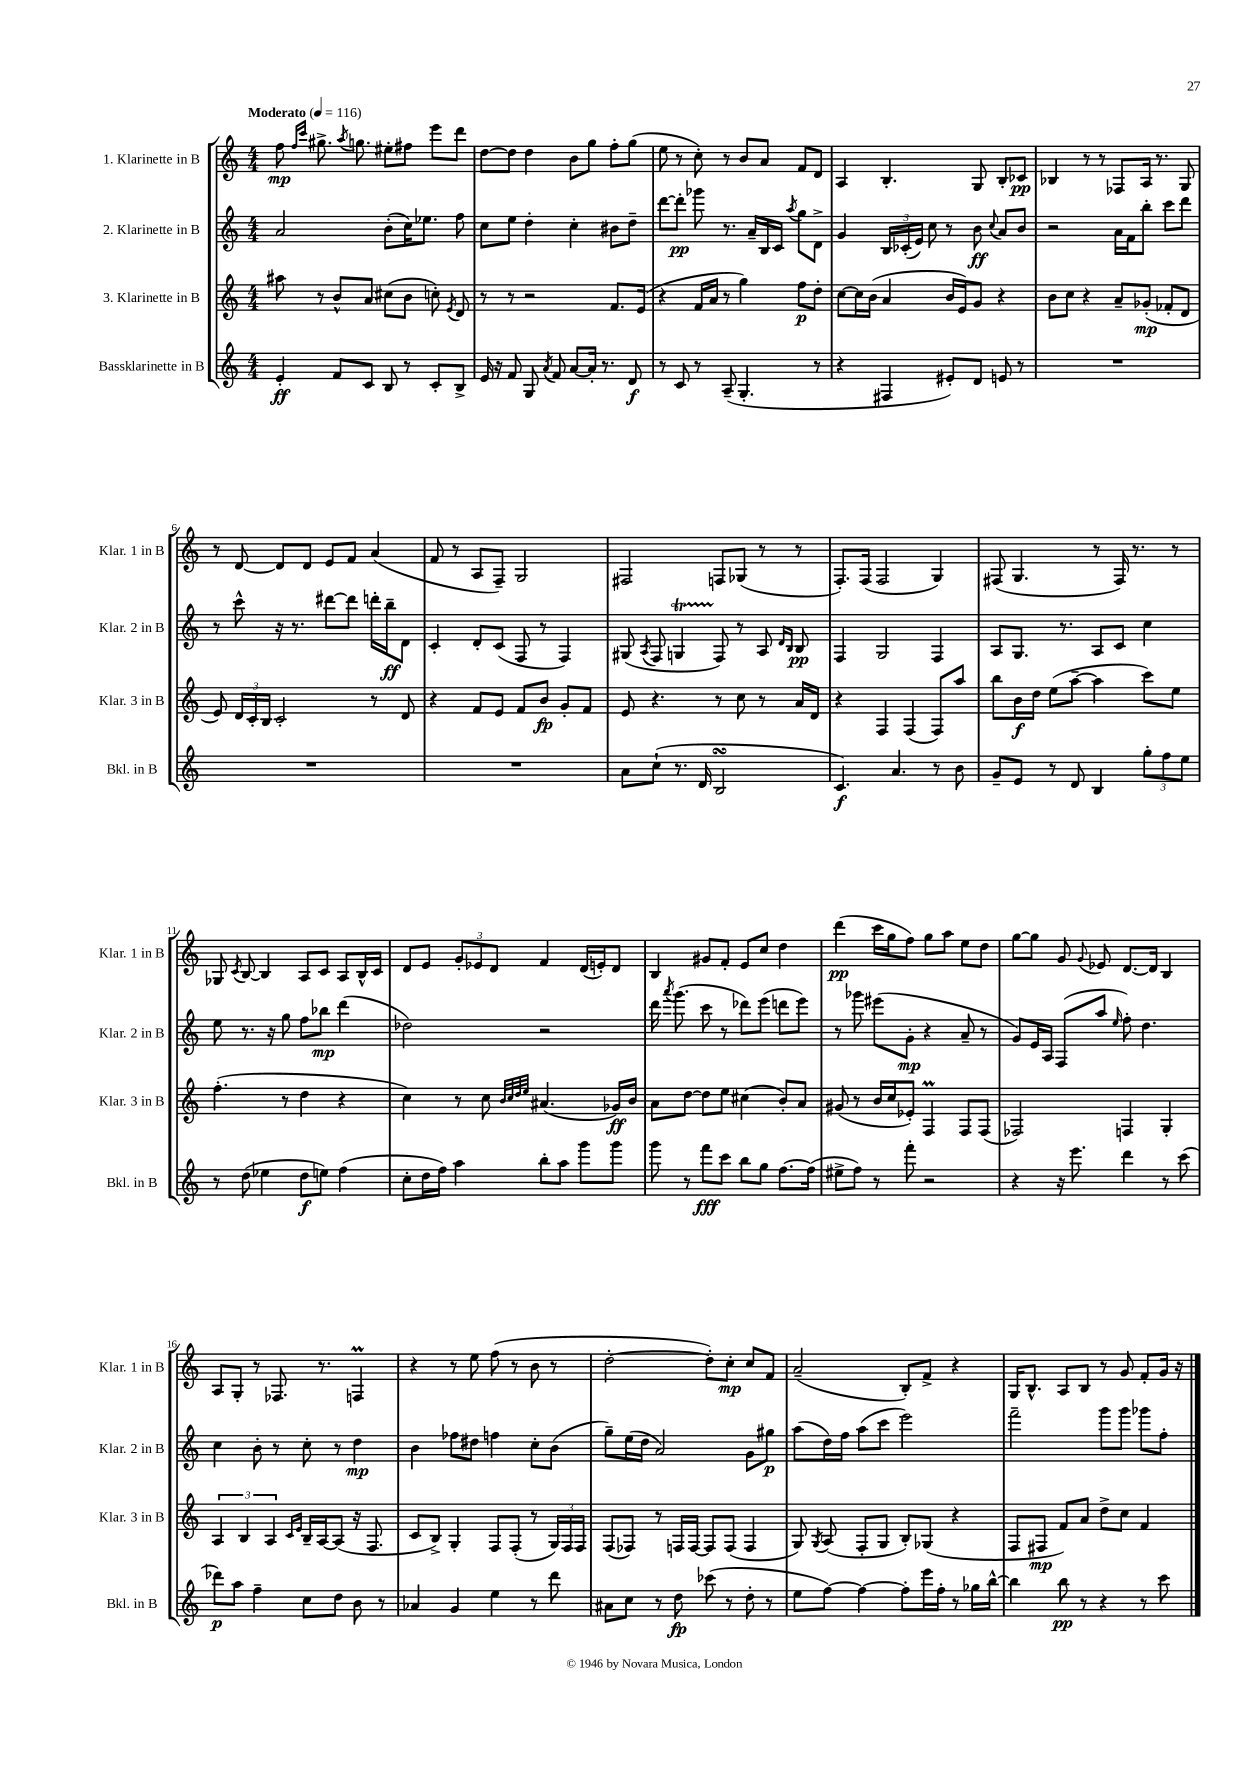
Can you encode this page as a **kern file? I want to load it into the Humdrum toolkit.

**kern	**dynam	**kern	**dynam	**kern	**dynam	**kern	**dynam
*part4	*part4	*part3	*part3	*part2	*part2	*part1	*part1
*staff4	*staff4	*staff3	*staff3	*staff2	*staff2	*staff1	*staff1
*I"Bassklarinette in B	*	*I"3. Klarinette in B	*	*I"2. Klarinette in B	*	*I"1. Klarinette in B	*
*I'Bkl. in B	*	*I'Klar. 3 in B	*	*I'Klar. 2 in B	*	*I'Klar. 1 in B	*
*clefG2	*	*clefG2	*	*clefG2	*	*clefG2	*
*k[]	*	*k[]	*	*k[]	*	*k[]	*
*M4/4	*	*M4/4	*	*M4/4	*	*M4/4	*
*MM116	*	*MM116	*	*MM116	*	*MM116	*
=1	=1	=1	=1	=1	=1	=1	=1
!	!	!	!	!	!	!LO:TX:a:B:t=Moderato	!
4e'/	ff	8aa#X\	.	2a/	.	8ff\	mp
.	.	.	.	.	.	16qqff/LL	.
.	.	.	.	.	.	16qqccc/JJ	.
.	.	8r	.	.	.	8.gg#X^\	.
8f/L	.	8b^^/L	.	.	.	.	.
.	.	.	.	.	.	8qaa/	.
.	.	.	.	.	.	8.ggn\	.
8c/J	.	8a/J	.	.	.	.	.
8B/	.	(8cc#X\L	.	(8b'\L	.	8ee#X'\L	.
8r	.	8b\J	.	16cc\K)	.	8ff#X\J	.
.	.	.	.	8.ee-X\J	.	.	.
8c'/L	.	8ccn'\)	.	.	.	8eee\L	.
.	.	8qe/	.	.	.	.	.
8B^/J	.	8d/	.	8ff\	.	8ddd\J	.
=2	=2	=2	=2	=2	=2	=2	=2
16e/	.	8r	.	8cc\L	.	[8dd\L	.
16r	.	.	.	.	.	.	.
8f/	.	8r	.	8ee\J	.	8dd\J]	.
8G/	.	2r	.	4dd'\	.	4dd\	.
8qa/	.	.	.	.	.	.	.
8f/	.	.	.	.	.	.	.
[8a/L	.	.	.	4cc'\	.	8b\L	.
16a'/Jk]	.	.	.	.	.	8gg\J	.
8.r	.	.	.	.	.	.	.
.	.	8.f/L	.	8b#X\L	.	8ff'\L	.
8d/	f	.	.	8dd~\J	.	(8gg\J	.
.	.	(16e/Jk	.	.	.	.	.
=3	=3	=3	=3	=3	=3	=3	=3
8r	.	4r	.	[8ddd\L	.	8ee\	.
8c/	.	.	.	8ddd'\J]	pp	8r	.
8r	.	16f/LL	.	8ggg-X\	.	8cc'\)	.
.	.	16a/JJ	.	.	.	.	.
(8A~/	.	8r	.	8.r	.	8r	.
4.G'/	.	4gg\)	.	.	.	8b/L	.
.	.	.	.	16a~/LL	.	.	.
.	.	.	.	16B/	.	8a/J	.
.	.	.	.	16c/JJ	.	.	.
.	.	.	.	8qaa/	.	.	.
.	.	8ff\L	p	8gg\L	.	8f/L	.
8r	.	8dd'\J	.	8d^\J	.	8d/J	.
=4	=4	=4	=4	=4	=4	=4	=4
4r	.	[8cc\L	.	4g/	.	4A/	.
.	.	16cc\L]	.	.	.	.	.
.	.	(16b\JJ	.	.	.	.	.
4F#X/	.	4a/	.	24B/LL	.	4.B'/	.
.	.	.	.	(24c-X'/	.	.	.
.	.	.	.	24e/JJ)	.	.	.
.	.	.	.	8cc\	.	.	.
8e#X'/L)	.	16b/LL	.	8r	.	.	.
.	.	16e/J)	.	.	.	.	.
8d/J	.	8g/J	.	8b\	ff	8G/	.
.	.	.	.	8qqcc/	.	.	.
8en/	.	4r	.	8a/L	.	8B'/L	.
8r	.	.	.	8b/J	.	8c-X/J	pp
=5	=5	=5	=5	=5	=5	=5	=5
1r	.	8b\L	.	2r	.	4B-X/	.
.	.	8cc\J	.	.	.	.	.
.	.	4r	.	.	.	8r	.
.	.	.	.	.	.	8r	.
.	.	8a~/L	.	16a\LL	.	8F-X/L	.
.	.	.	.	16f\J	.	.	.
.	.	(8g-X'/J	mp	8bb'\J	.	16A/Jk	.
.	.	.	.	.	.	8.r	.
.	.	8f-X'/L	.	8ccc\L	.	.	.
.	.	8d/J	.	8ddd\J	.	8G/	.
!!LO:LB:g=z
=6	=6	=6	=6	=6	=6	=6	=6
1r	.	8e/)	.	8r	.	8r	.
.	.	24d/LL	.	8ccc^^\	.	[8d/	.
.	.	24c'/	.	.	.	.	.
.	.	24B/JJ	.	.	.	.	.
.	.	2c'/	.	16r	.	8d/L]	.
.	.	.	.	8.r	.	.	.
.	.	.	.	.	.	8d/J	.
.	.	.	.	[8ddd#X\L	.	8e/L	.
.	.	.	.	8ddd#\J]	.	8f/J	.
.	.	8r	.	16dddn'\LL	.	(4a/	.
.	.	.	.	16bb~\J	ff	.	.
.	.	8d/	.	8d\J	.	.	.
=7	=7	=7	=7	=7	=7	=7	=7
1r	.	4r	.	4c'/	.	8f/	.
.	.	.	.	.	.	8r	.
.	.	8f/L	.	8d'/L	.	8A/L	.
.	.	8e/J	.	(8c/J	.	8F~/J)	.
.	.	8f/L	.	8F/	.	2G/	.
.	.	8b/J	fp	8r	.	.	.
.	.	8g'/L	.	4F/)	.	.	.
.	.	8f/J	.	.	.	.	.
=8	=8	=8	=8	=8	=8	=8	=8
8a\L	.	8e/	.	(8G#X/	.	2F#X/	.
.	.	.	.	8qA/	.	.	.
(8cc`\J	.	4.r	.	8F/	.	.	.
8.r	.	.	.	4GnT/	.	.	.
16d/	.	.	.	.	.	.	.
2BsSsS/	.	8r	.	8F/)	.	8Fn/L	.
.	.	8cc\	.	8r	.	(8G-X/J	.
.	.	8r	.	8A/	.	8r	.
.	.	.	.	16qqd/LL	.	.	.
.	.	.	.	16qqB/JJ	.	.	.
.	.	16a/LL	.	8B/	pp	8r	.
.	.	16d/JJ	.	.	.	.	.
=9	=9	=9	=9	=9	=9	=9	=9
4.c/)	f	4r	.	4F/	.	8.F'/L)	.
.	.	.	.	.	.	(16F/Jk	.
.	.	4F/	.	2G/	.	2F/	.
4.a/	.	.	.	.	.	.	.
.	.	(4F/	.	.	.	.	.
8r	.	8F/L)	.	4F/	.	4G/)	.
8b\	.	8aa/J	.	.	.	.	.
=10	=10	=10	=10	=10	=10	=10	=10
8g~/L	.	8bb\L	.	8A/L	.	(8F#X/	.
8e/J	.	16b\L	f	8.G/J	.	4.G/	.
.	.	16dd\JJ	.	.	.	.	.
8r	.	(8ee\L	.	.	.	.	.
.	.	.	.	8.r	.	.	.
8d/	.	[8aa~\J	.	.	.	.	.
4B/	.	4aa\]	.	8A/L	.	8r	.
.	.	.	.	8c/J	.	16F#/)	.
.	.	.	.	.	.	8.r	.
12gg'\L	.	8ccc\L)	.	4cc\	.	.	.
12ff\	.	.	.	.	.	.	.
.	.	8ee\J	.	.	.	8r	.
12ee\J	.	.	.	.	.	.	.
!!LO:LB:g=z
=11	=11	=11	=11	=11	=11	=11	=11
8r	.	(4.ff'\	.	8ee\	.	8G-X/	.
.	.	.	.	.	.	8qc/	.
(8dd\	.	.	.	8.r	.	[8B/	.
4ee-X\	.	.	.	.	.	4B/]	.
.	.	.	.	16r	.	.	.
.	.	8r	.	8gg\	.	.	.
8dd\L	f	4dd\	.	8ff\L	.	8A/L	.
8een\J)	.	.	.	8bb-X\J	mp	8c/J	.
(4ff\	.	4r	.	(4ddd\	.	8A/L	.
.	.	.	.	.	.	16B^^/L	.
.	.	.	.	.	.	16c/JJ	.
=12	=12	=12	=12	=12	=12	=12	=12
8cc'\L	.	4cc\)	.	2dd-X\)	.	8d/L	.
16dd\L	.	.	.	.	.	8e/J	.
16ff\JJ)	.	.	.	.	.	.	.
4aa\	.	8r	.	.	.	12g'/L	.
.	.	.	.	.	.	12e-X/	.
.	.	8cc\	.	.	.	.	.
.	.	.	.	.	.	12d/J	.
.	.	32qqb/LLL	.	.	.	.	.
.	.	32qqcc/	.	.	.	.	.
.	.	32qqdd/	.	.	.	.	.
.	.	32qqee/JJJ	.	.	.	.	.
8bb'\L	.	(4.a#X/	.	2r	.	4f/	.
8aa\J	.	.	.	.	.	.	.
8ggg\L	.	.	.	.	.	(16d/LL	.
.	.	.	.	.	.	16en'/J)	.
8ggg\J	.	16g-X/LL)	ff	.	.	8d/J	.
.	.	16b/JJ	.	.	.	.	.
=13	=13	=13	=13	=13	=13	=13	=13
8ggg\	.	8a\L	.	16ddd\	.	4B/	.
.	.	.	.	8qaaa/	.	.	.
.	.	.	.	(8.ggg\	.	.	.
8r	.	[8dd\J	.	.	.	.	.
8fff\L	fff	8dd\L]	.	8ccc\	.	8g#X/L	.
8ccc\J	.	8ee\J	.	8r	.	8f'/J	.
8bb\L	.	(4cc#X\	.	8ddd-X\L)	.	8e/L	.
8gg\J	.	.	.	(8eee\J	.	8cc/J	.
[8.ff\L	.	8b'/L)	.	8dddn\L	.	4dd\	.
.	.	8a/J	.	8eee\J)	.	.	.
(16ff\Jk]	.	.	.	.	.	.	.
=14	=14	=14	=14	=14	=14	=14	=14
8ee#X^\L	.	(8g#X/	.	8r	.	(4ddd\	pp
8ff\J)	.	8r	.	8ggg-X\	.	.	.
8r	.	16b/LL	.	(8eee#X\L	.	16ccc\LL	.
.	.	16cc/J	.	.	.	16gg\J	.
8fff'\	.	8e-X'/J)	.	8g'\J	mp	8ff\J)	.
2r	.	4FM/	.	4r	.	8gg\L	.
.	.	.	.	.	.	8aa\J	.
.	.	8F/L	.	8a~/	.	8ee\L	.
.	.	(8F/J	.	8r	.	8dd\J	.
=15	=15	=15	=15	=15	=15	=15	=15
4r	.	2F-X/)	.	8g/L)	.	[8gg\L	.
.	.	.	.	16e/L	.	8gg\J]	.
.	.	.	.	16A/JJ	.	.	.
16r	.	.	.	(8F/L	.	8g/	.
8.eee\	.	.	.	.	.	.	.
.	.	.	.	.	.	8qqg/	.
.	.	.	.	8aa/J	.	8e-X/	.
.	.	.	.	16qqee/	.	.	.
4ddd\	.	4Fn/	.	8ff'\)	.	[8.d/L	.
.	.	.	.	4.dd\	.	.	.
.	.	.	.	.	.	16d/Jk]	.
8r	.	4G'/	.	.	.	4B/	.
(8ccc\	.	.	.	.	.	.	.
!!LO:LB:g=z
=16	=16	=16	=16	=16	=16	=16	=16
8ddd-X\L)	p	6A/	.	4cc\	.	8A/L	.
8aa\J	.	.	.	.	.	8G'/J	.
.	.	6B/	.	.	.	.	.
4ff~\	.	.	.	8b'\	.	8r	.
.	.	6A/	.	.	.	.	.
.	.	.	.	8r	.	8.F-X/	.
.	.	16qqc/LL	.	.	.	.	.
.	.	16qqe/JJ	.	.	.	.	.
8cc\L	.	16B~/LL	.	8cc'\	.	.	.
.	.	[16A/J	.	.	.	8.r	.
8dd\J	.	(8A/J]	.	8r	.	.	.
8b\	.	16r	.	4dd\	mp	4FnM/	.
.	.	8.F/	.	.	.	.	.
8r	.	.	.	.	.	.	.
=17	=17	=17	=17	=17	=17	=17	=17
4a-X/	.	8c/L	.	4b\	.	4r	.
.	.	8B^/J)	.	.	.	.	.
4g/	.	4G'/	.	8ff-X\L	.	8r	.
.	.	.	.	8dd#X\J	.	8ee\	.
4ee\	.	8F/L	.	4ffn\	.	(8ff\	.
.	.	(8F'/J	.	.	.	8r	.
8r	.	8r	.	8cc'\L	.	8b\	.
8ddd\	.	24G/LL)	.	(8b\J	.	8r	.
.	.	24F/	.	.	.	.	.
.	.	24F/JJ	.	.	.	.	.
=18	=18	=18	=18	=18	=18	=18	=18
8a#X\L	.	(8F/L	.	8gg~\L)	.	[2dd'\	.
8cc\J	.	8F-X/J)	.	(16ee\L	.	.	.
.	.	.	.	16dd\JJ	.	.	.
8r	.	8r	.	2a/)	.	.	.
8dd\	fp	16Fn/LL	.	.	.	.	.
.	.	[16F/JJ	.	.	.	.	.
(8ccc-X\	.	8F/L]	.	.	.	8dd'\L])	.
8r	.	(8F/J	.	.	.	8cc'\J	mp
8dd'\	.	4F/	.	8g\L	.	8cc/L	.
8r	.	.	.	8gg#X\J	p	8f/J	.
=19	=19	=19	=19	=19	=19	=19	=19
8ee\L	.	8G/)	.	(8aa\L	.	(2a~/	.
.	.	8qG/	.	.	.	.	.
[8ff\J)	.	(8A/	.	16dd\L)	.	.	.
.	.	.	.	16ff\JJ	.	.	.
4ff\_	.	8F'/L	.	(8aa\L	.	.	.
.	.	8G/J	.	8ccc\J	.	.	.
8ff'\L]	.	8B'/L)	.	2eee\)	.	8B'/L)	.
16eee\L	.	(8G-X/J	.	.	.	8f^/J	.
16ff'\JJ	.	.	.	.	.	.	.
8r	.	4r	.	.	.	4r	.
16gg-X\LL	.	.	.	.	.	.	.
[16bb^^\JJ	.	.	.	.	.	.	.
=20	=20	=20	=20	=20	=20	=20	=20
4bb\]	.	8F/L	.	2fff~\	.	16G/KL	.
.	.	.	.	.	.	8.B^^/J	.
.	.	8F#X/J	mp	.	.	.	.
8bb\	pp	8f/L)	.	.	.	8A/L	.
8r	.	8a/J	.	.	.	8B/J	.
4r	.	8dd^\L	.	8ggg\L	.	8r	.
.	.	8cc\J	.	8ggg\J	.	8g/	.
8r	.	4f/	.	8ggg-X\L	.	8f'/L	.
8ccc\	.	.	.	8ff'\J	.	16g/Jk	.
.	.	.	.	.	.	16r	.
==	==	==	==	==	==	==	==
*-	*-	*-	*-	*-	*-	*-	*-
